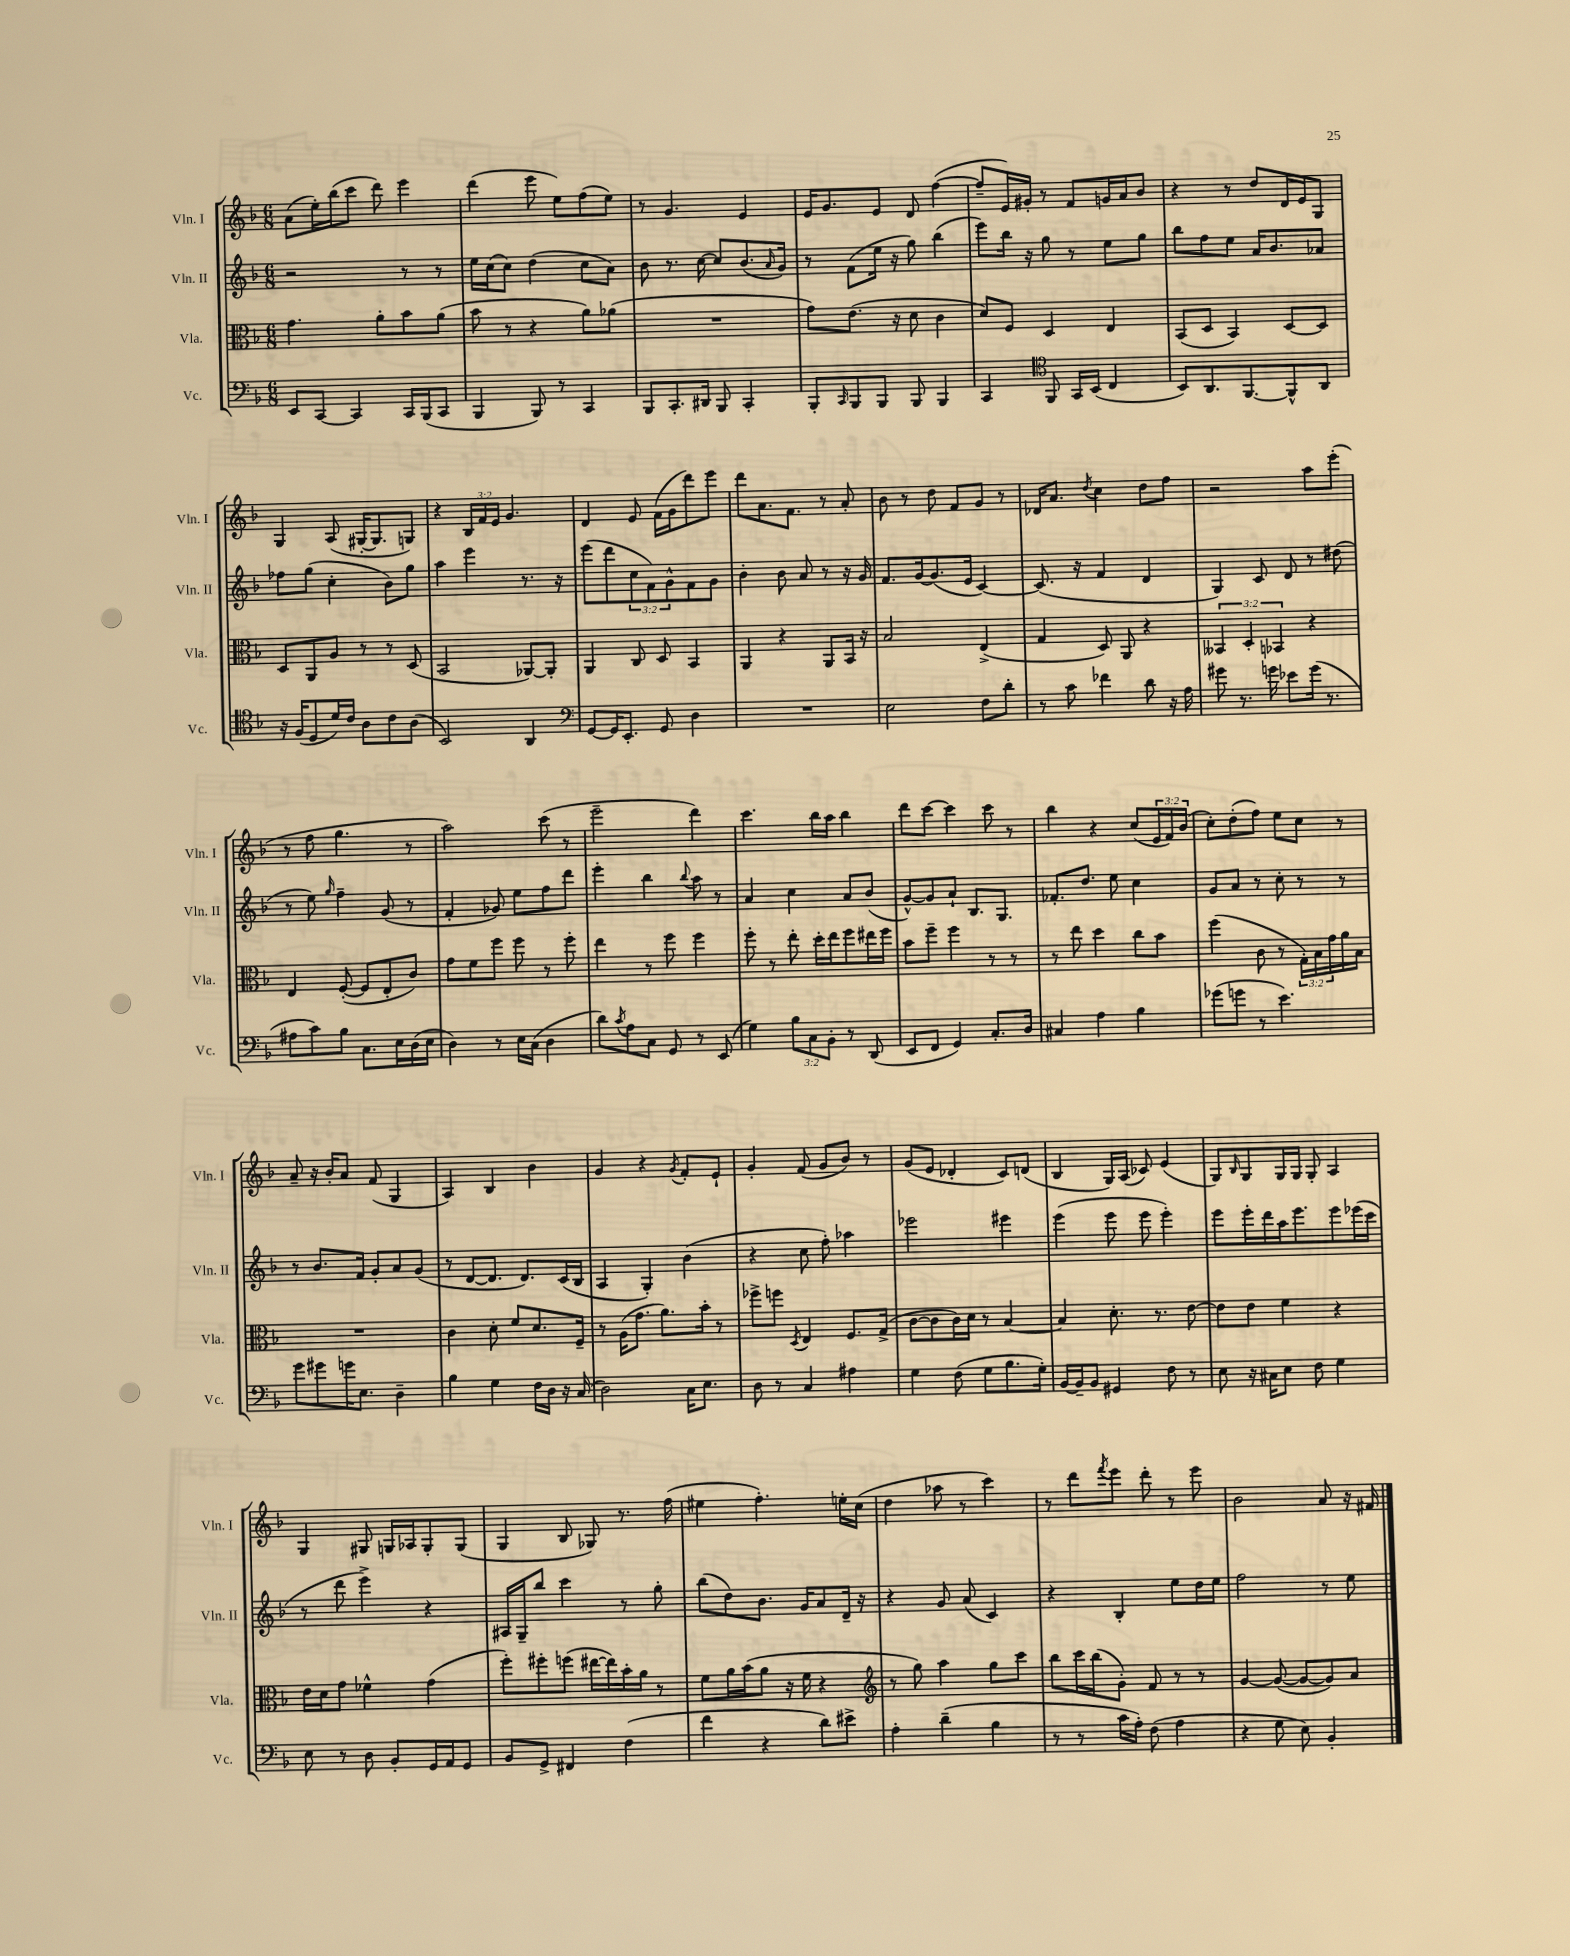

**kern	**kern	**kern	**kern
*staff4	*staff3	*staff2	*staff1
*clefF4	*clefC3	*clefG2	*clefG2
*k[b-]	*k[b-]	*k[b-]	*k[b-]
*M6/8	*M6/8	*M6/8	*M6/8
8EE/L	4.g\	2r	(8a\L
[8CC/J	.	.	16ee'\L)
.	.	.	(16bb-\J
4CC/]	.	.	8ccc\J
.	8a'\L	.	8ddd\)
16CC/LL	8b-\	8r	4eee\
(16BBB-/J	.	.	.
8CC/J	(8a\J	8r	.
=	=	=	=
4BBB-/	8b-\	16ee\LL	(4ddd\
.	.	(16cc\J	.
.	8r	8cc\J)	.
8BBB-/)	4r	(4dd\	8eee\
8r	.	.	8ee\L)
4CC/	8a\L)	8cc\L	(8ff\
.	(8a-\J	8a\J)	8ee\J)
=	=	=	=
8BBB-/L	2.r	8b-\	8r
8.CC'/	.	8.r	4.g/
16DD#/Jk	.	[16cc\	.
8BBB-/	.	8cc/]L	.
4CC'/	.	(8.b-/	4e/
.	.	16qqa/	.
.	.	16g/Jk)	.
=	=	=	=
8BBB-'/L	8g\L)	8r	16e/LK
.	.	.	8.g/
16qqCC/	.	.	.
8BBB-/	(8.e\J	(8f\L	.
8BBB-/J	.	16ee\Jk	8e/J
.	16r	16r	.
8BBB-/	8d\	8gg\)	8d/
4BBB-/	4c\	(4bb-\	([4ff\
=	=	=	=
4CC/	8d/L)	8eee\L)	8ff~/]L
.	8F/J	16bb-\Jk	16e/L)
.	.	16r	16g#'/JJ
*clefC4	*	*	*
8FF/	4D/	8gg\	8r
16GG/LL	.	8r	8f/L
(16BB-/JJ	.	.	.
4C/	4E/	8ee\L	16g/L
.	.	.	16a/J
.	.	8gg\J	8b-/J
=	=	=	=
8BB-/L)	(8BB-/L	8bb-\L	4r
8.AA/	8D/J	8ff\	.
.	4BB-/)	8ee\J	8r
[8.FF/	.	.	.
.	.	16a/LK	8dd/L
.	.	8.b-/	.
8FF^^/]	[8D/L	.	16d/L
.	.	.	16e/J
8AA/J	8D/]J	8a-/J	8G/J
=	=	=	=
16r	8D/L	8ff-\L	4G/
(16F/LK	.	.	.
8D/	8AA/	(8gg\J	.
16d/L)	8A/J	4cc'\	(8A/
16c/JJ	.	.	.
8A\L	8r	.	[16G#'/LK
.	.	.	8.G#/]
8c\	8r	8b-\L)	.
(8A\J	(8D/	8gg\J	8G/J)
=	=	=	=
2BB-/)	2BB-/	4aa\	4r
.	.	4eee\	24B-/LL
.	.	.	24f/
.	.	.	24e/JJ
.	.	.	4.g/
4AA/	[8AA-/L)	8.r	.
.	8AA-'/]J	.	.
.	.	16r	.
=	=	=	=
*clefF4	*	*	*
[8GG/L	4AA/	(8eee\L	4d/
16GG/]K	.	8ddd\	.
8.EE'/J	.	.	.
.	8C/	12cc\	8e/
.	.	12f\)	.
8GG/	8D/	.	(16f\LL
.	.	12g^^\	.
.	.	.	16g\J
4D\	4BB-/	8f\	8ddd\)
.	.	8g\J	8eee\J
=	=	=	=
2.r	4AA/	4b-'\	8ddd\L
.	.	.	8.a\
.	4r	8b-\	.
.	.	.	8.f\J
.	.	8a/	.
.	8AA/L	8r	8r
.	16BB-/Jk	16r	8a'/
.	16r	16g/	.
=	=	=	=
2E\	2B-/	8.f/L	8b-\
.	.	.	8r
.	.	[16g/k	.
.	.	(8.g/]	8dd\
.	.	.	8f/L
.	.	16e/Jk	.
8F\L	(4E^/	[4c/)	8g/J
8d'\J	.	.	8r
=	=	=	=
8r	4G/	(8.c/]	16d-/LK
.	.	.	8.a/J
8c\	.	.	.
.	.	16r	.
.	.	.	8qdd/
4f-\	8D/)	4f/	4cc\
.	8AA/	.	.
8d\	4r	4d/	8dd\L
16r	.	.	8ff\J
16A\	.	.	.
=	=	=	=
8g#\	6BB--/	4G/)	2r
8.r	.	.	.
.	6D'/	.	.
.	.	8c/	.
16g\	.	.	.
.	6BB-/	.	.
8e-\L	.	8d/	.
(16g\Jk	4r	8r	8aa\L
8.r	.	.	.
.	.	(8dd#\	(8eee'\J
=	=	=	=
8A#\L	4E/	8r	8r
8c\)	.	8ee\)	8ff\
.	.	16qqgg/	.
8B-\J	([8F'/	4ff~\	4.gg\
8.C\L	8F/]L	.	.
.	8E'/	(8g/	.
16E\L	.	.	.
(16D\	8c/J)	8r	8r
16E\JJ	.	.	.
=	=	=	=
4D\)	8g\L	4f'/	2aa\)
.	8f\	.	.
8r	8ff\J	8g-/)	.
16E\LL	8ff\	8ee\L	.
(16C\JJ	.	.	.
4D\	8r	8ff\	(8ccc\
.	8ff'\	8ddd\J	8r
=	=	=	=
8d\L)	4ee\	4eee'\	2eee~\
8qc/	.	.	.
8A\	.	.	.
8C\J	8r	4bb-\	.
8GG/	8ff\	.	.
.	.	8qqbb-/	.
8r	4ff\	8aa\	4ddd\)
(8EE/	.	8r	.
=	=	=	=
4G\)	8ff'\	4a/	4.ccc\
.	8r	.	.
12B-\L	8ee'\	4cc\	.
12C\	.	.	.
.	16dd'\LL	.	16bb-\LL
12BB-'\J	.	.	.
.	16ee\J	.	16aa\JJ
8r	8ff\	8a/L	4bb-\
(8DD/	16ee#\L	(8b-/J	.
.	16ff\JJ	.	.
=	=	=	=
8EE/L	8b-\L	[8g^^/L)	8ddd\L
8FF/J	8ff~\J	8g/]	[8ccc\J
4GG/)	4ff\	8a`/J	4ccc\]
.	.	8.B-/L	.
8.C'/L	8r	.	8ccc\
.	.	8.G/J	.
.	8r	.	8r
16D/Jk	.	.	.
=	=	=	=
4C#/	8r	8.f-'/L	4bb-\
.	8ee\	.	.
.	.	8.dd/J	.
4A\	4dd\	.	4r
.	.	8ee\	.
4B-\	8cc\L	4cc\	(8cc/L
.	8b-\J	.	24e/L
.	.	.	24f/)
.	.	.	(24b-/JJ
=	=	=	=
(8g-\L	(4ff\	8g/L	8cc'\L)
8g\J	.	8a/J	(8dd'\
8r	8c\	8r	8ff\J)
4.e\)	8r	8cc'\	8ee\L
.	24G'\LL)	8r	8cc\J
.	24B-\	.	.
.	24g\	.	.
.	16a\	8r	8r
.	16B-\JJ	.	.
=	=	=	=
8g\L	2.r	8r	8a~/
8g#\	.	8.b-/L	16r
.	.	.	16b-'/LK
16g\K	.	.	8a/J
8.E\J	.	16f/Jk	.
.	.	8g'/L	(8f/
4D~\	.	8a/	4G/
.	.	(8g/J	.
=	=	=	=
4B-\	4c\	8r	4A/)
.	.	[8d/L	.
4G\	8d'\	8.d/]J	4B-/
.	8f/L	.	.
.	.	8.d/L)	.
16F\LL	8.d/	.	4b-\
16D\JJ	.	.	.
16r	.	(16c/L	.
(16C/	16F~/Jk	16B-/JJ	.
=	=	=	=
2D\)	8r	4A/	4g/
.	(16A\LK	.	.
.	8.g\J	.	.
.	.	4G'/)	4r
.	8.a\L)	.	.
.	.	.	8qg/
16C\LK	.	(4b-\	8f'/L
8.E\J	16b-'\Jk	.	.
.	8r	.	8e`/J
=	=	=	=
8D\	8ff-^\L	4r	4g'/
8r	8ff\J	.	.
.	8qD/	.	.
4C/	4E/	8cc\	(8f/
.	.	8ff'\)	8g/L
4A#\	8.F/L	4aa-\	8b-/J)
.	.	.	8r
.	(16G^/Jk	.	.
=	=	=	=
4G\	[8c\L	2eee-\	(8g/L
.	8c\]	.	8e/J
(8F\	16c\L)	.	4d-'/
.	16d\JJ	.	.
8G\L	8r	.	.
8.B-\	[4B-/	4eee#\	8c/L)
.	.	.	(8d/J
16G'\Jk)	.	.	.
=	=	=	=
[16BB-/LL	4B-/]	(4eee\	4B-/
16BB-~/]J	.	.	.
8BB-/J	.	.	.
4GG#/	8.d'\	8eee\	16G/LL)
.	.	.	(16A/JJ
.	.	8eee\	8c-/)
.	8.r	.	.
8F\	.	4eee'\)	(4e/
8r	[8e\	.	.
=	=	=	=
8E\	8e\]L	8eee\L	8G/L)
.	.	.	16qqB-/
16r	8e\J	16eee'\L	8G/
16C#\LK	.	16ddd\	.
8E\J	4f\	16aa\J	16G/L
.	.	8.eee\	16G/JJ
8F\	.	.	8G'/
4G\	4r	8eee\	4A/
.	.	(16eee-\L	.
.	.	16ccc\JJ	.
=	=	=	=
8E\	16e\LL	8r	4G/
.	16d\J	.	.
8r	8g\J	8ddd\	.
8D\	4f-^^\	4eee^\)	8G#/
8BB-'/L	.	.	16G/LL
.	.	.	16A-/J
16GG/L	(4g\	4r	8G'/
16AA/J	.	.	.
8GG/J	.	.	(8G/J
=	=	=	=
8BB-/L	8ff'\L)	16A#/LL	4G/
.	.	16G~/J	.
8GG^/J	8ff#'\	8bb-/J	.
4FF#/	(8ff\J	4ccc\	8B-/
.	[16ee#\LL	.	8G-/)
.	16ee#\])	.	.
(4F\	16b-'\	8r	8.r
.	16a\JJ	.	.
.	8r	8gg'\	.
.	.	.	(16ff\
=	=	=	=
4f\	8f\L	(8bb-\L	4ee#\
.	16a\L	8dd\)	.
.	(16b-\J	.	.
4r	8a\J	8.b-\J	4.ff'\)
.	16r	.	.
.	16f\	16g/LK	.
8d\L)	4r	8a/	.
8e#^\J	.	16d~/Jk	16ee'\LL
.	.	16r	(16cc\JJ
=	=	=	=
*	*clefG2	*	*
4A'\	8r	4r	4dd\
.	8gg\)	.	.
(4d~\	4aa\	8g/	8aa-\
.	.	(8a/	8r
4B-\	8gg\L	4c/)	4ccc\)
.	8ccc\J	.	.
=	=	=	=
8r	8bb-\L	4r	8r
8r	16ccc\L	.	8ddd\L
.	(16bb-\J	.	.
.	.	.	8qfff/
16c\LL	8g'\J)	4B-'/	8eee\J
16A'\JJ)	.	.	.
(8F\	8f/	.	8ddd'\
4A\	8r	8ee\L	8r
.	8r	16dd\L	8eee\
.	.	16ee\JJ	.
=	=	=	=
4r	[4g/	2ff\	2b-\
8G\	(8g/_	.	.
8E\)	8g/_L	.	.
4BB-'/	8g/])	8r	8a/
.	8a/J	8ee\	16r
.	.	.	16f#/
==	==	==	==
*-	*-	*-	*-
